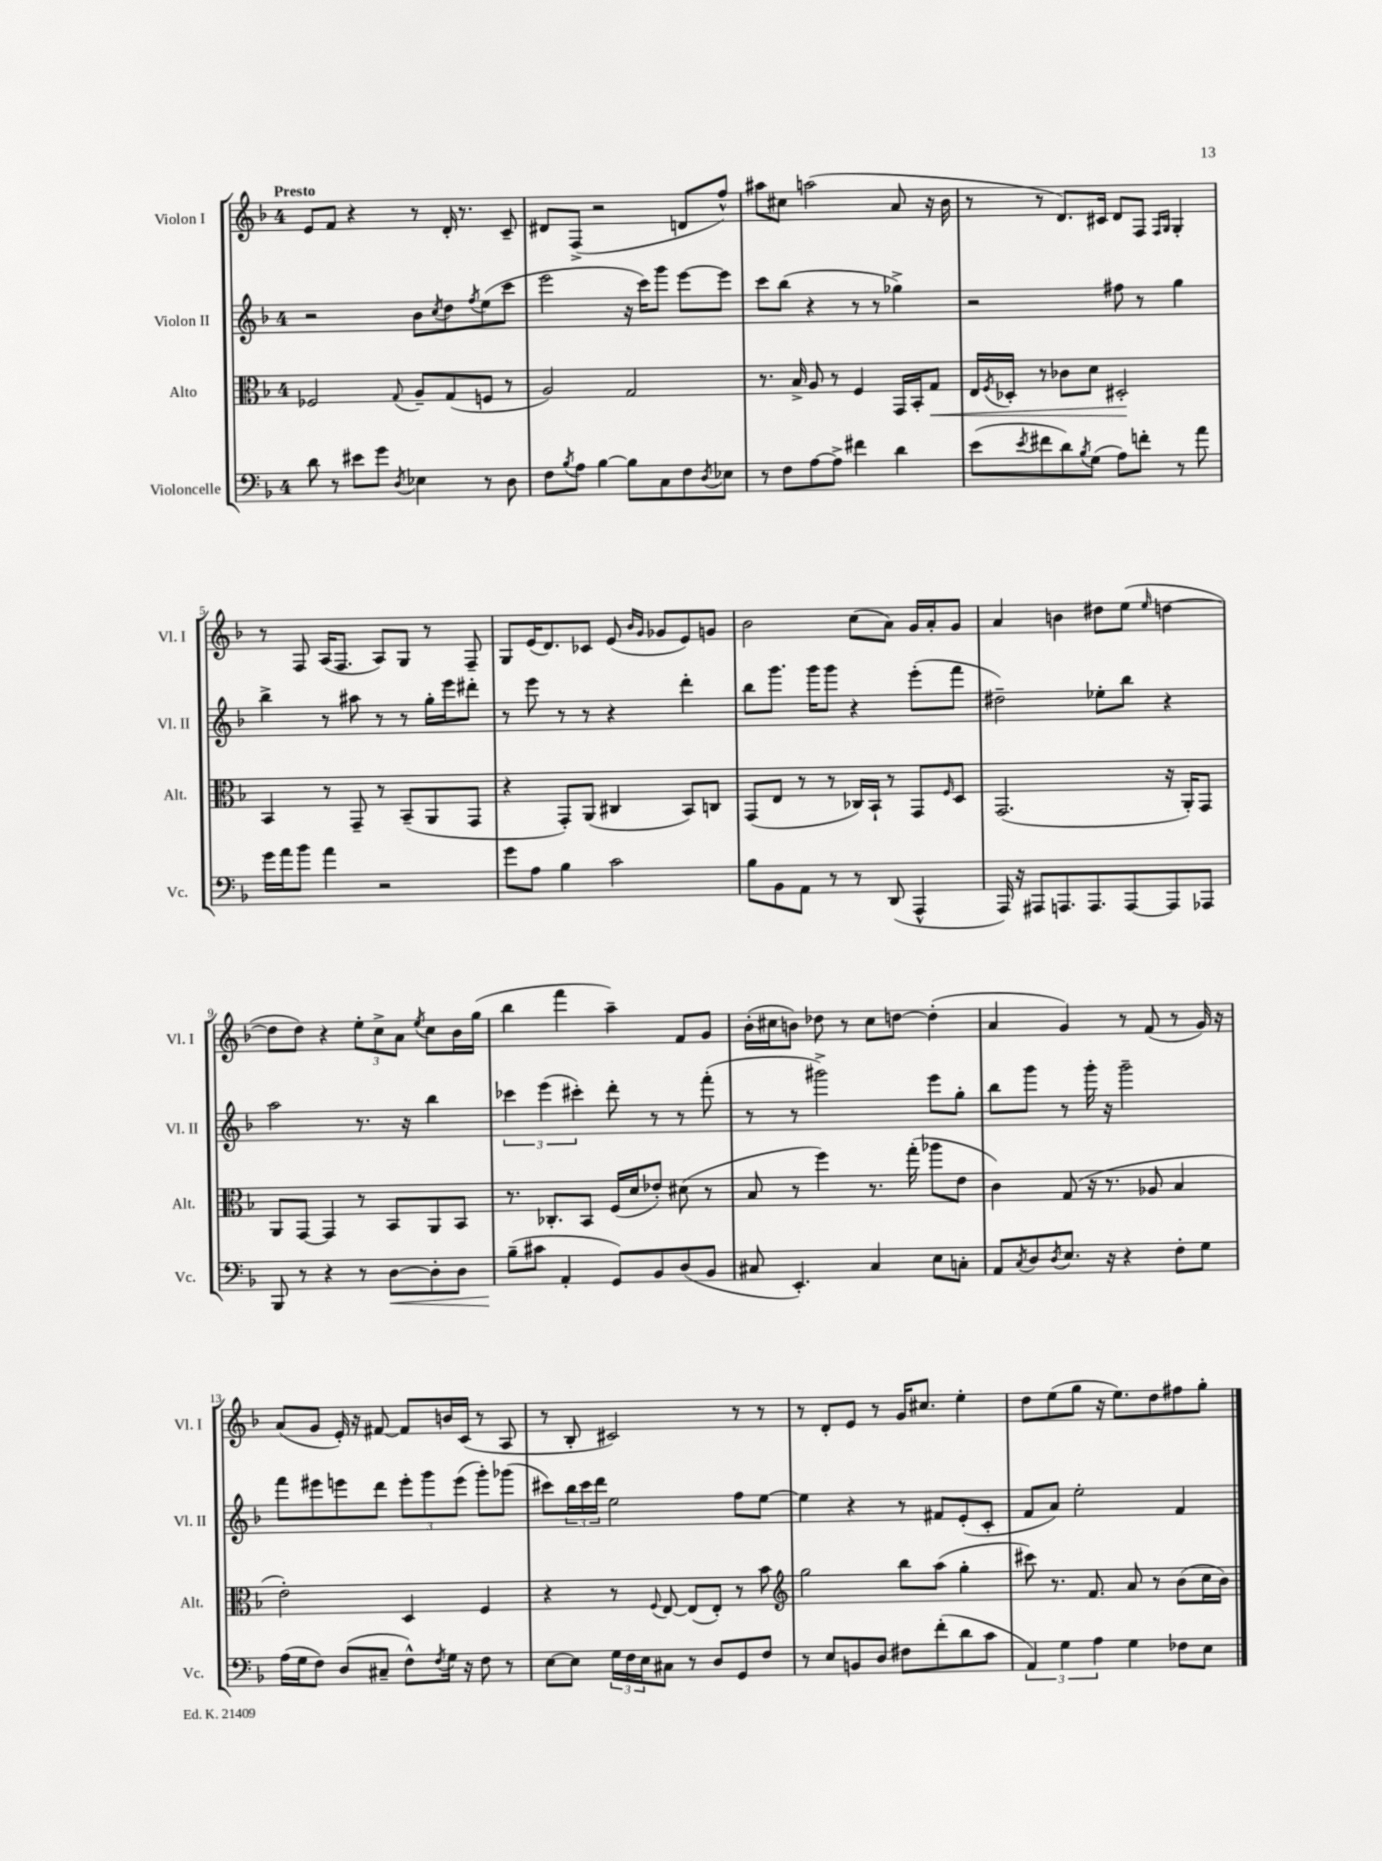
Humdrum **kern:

**kern	**kern	**kern	**kern
*staff4	*staff3	*staff2	*staff1
*clefF4	*clefC3	*clefG2	*clefG2
*k[b-]	*k[b-]	*k[b-]	*k[b-]
*M4/4	*M4/4	*M4/4	*M4/4
8d	2F-	2r	8e
8r	.	.	8f
8e#	.	.	4r
8g	.	.	.
8qD	8qqG	.	.
4E-	8A~	8b-	8r
.	.	8qcc	.
.	(8G	8dd	16d'
.	.	.	8.r
.	.	8qff	.
8r	8F	(8ee	.
8D	8r	8ccc	8c~
=	=	=	=
8F	2A)	2eee	8d#
8qB-	.	.	.
8A	.	.	(8F^
[4B-	.	.	2r
8B-]	2G	16r	.
.	.	16ccc)	.
8C	.	8ggg	.
8F	.	[8eee	8d
8qD	.	.	.
8E-	.	8eee]	8ff^^)
=	=	=	=
8r	8.r	8ccc	8aa#
8F	.	(8bb-	8cc#
.	16B-^	.	.
[8A	8A	4r	(2aa
8A^]	8r	.	.
4f#	4F	8r	.
.	.	8r	.
4d	16GG	4gg-^)	8a
.	16BB-'	.	.
.	8G	.	16r
.	.	.	16b-
=	=	=	=
(8e	16E	2r	8r
.	8qF	.	.
.	16D-'	.	.
8qe	.	.	.
8f#	8r	.	8r
8d)	8c-	.	8.d)
8qB-	.	.	.
(8G	8d	.	.
.	.	.	16c#
8A)	2D#'	8ff#	8d
8f'	.	8r	8F
.	.	.	16qqF
.	.	.	16qqG
8r	.	4gg	4G'
8a	.	.	.
=	=	=	=
16g	4BB-	4bb-^	8r
16a	.	.	.
8b-	.	.	8F
4a	8r	8r	(16A
.	.	.	8.F
.	8GG~	8aa#	.
2r	8r	8r	8A)
.	(8BB-~	8r	8G
.	8AA	16gg'	8r
.	.	16eee	.
.	8GG	8ddd#'	8F~
=	=	=	=
8g	4r	8r	8G
8A	.	8eee	(16e
.	.	.	8.d)
4B-	8GG')	8r	.
.	(8AA	8r	8c-
2c	4C#	4r	(8e
.	.	.	16qqb-
.	.	.	16qqg
.	.	.	8g-
.	8BB-)	4ddd'	8e)
.	8C	.	8g
=	=	=	=
8B-	(8GG	8bb-	2b-
8BB-	8E	8.ggg	.
8AA	8r	.	.
.	.	16ggg	.
8r	8r	8ggg	.
8r	16C-)	4r	(8cc
.	16BB-`	.	.
(8DD	8r	.	8a)
4AAA^^	8GG	(8eee'	16g
.	.	.	16a'
.	16qqF	.	.
.	8D	8fff	8g
=	=	=	=
16AAA)	(2.GG	2dd#~)	4a
16r	.	.	.
8AAA#	.	.	.
8.AAA	.	.	4b
8.AAA	.	.	.
.	.	8ee-'	8dd#
[8AAA	.	8bb-	(8ee
.	.	.	16qqee
8AAA]	16r	4r	[4dd
.	16AA')	.	.
8AAA-	8GG	.	.
=	=	=	=
8BBB-	8AA	2aa	8dd]
8r	[8GG	.	8dd)
4r	4GG]	.	4r
8r	8r	8.r	12ee'
.	.	.	12cc^
[8D	8BB-	.	.
.	.	.	12a
.	.	16r	.
.	.	.	8qee
8D']	8AA	4bb-	8cc
8D	8BB-	.	16b-
.	.	.	(16gg
=	=	=	=
(8B-~	8.r	6ccc-	4bb-
8c#	.	.	.
.	.	(6eee	.
.	8.C-'	.	.
4AA'	.	.	4fff
.	.	6ccc#')	.
.	8BB-	.	.
8GG)	(16F	8ddd'	4aa~)
.	16d	.	.
8BB-	8e-')	8r	.
(8D	(8d#	8r	8f
8BB-	8r	(8fff'	8g
=	=	=	=
8C#	8B-	8r	(16b-'
.	.	.	16cc#
4.EE')	8r	8r	8b)
.	4ff)	2ggg#^)	8dd-
.	.	.	8r
4C#	8.r	.	8cc#
.	.	.	[8dd
.	(16gg'	.	.
8E	8aa-	8eee	(4dd']
8C'	8e	8gg'	.
=	=	=	=
8AA	4c)	8bb-	4a
8qC	.	.	.
8D	.	8ggg	.
8qD	.	.	.
8.E	(8G	8r	4g)
.	16r	16ggg'	.
16r	8.r	16r	.
4r	.	2ggg~	8r
.	8A-	.	(8f
8F'	4B-	.	8r
8G	.	.	16g)
.	.	.	16r
=	=	=	=
(16A	2e')	8fff	(8a
16G	.	.	.
8F)	.	8eee#	8g
(8D	.	8eee	16e')
.	.	.	16r
8C#~	.	8ddd	[8f#
8F^^)	4D	12eee'	8f#]
.	.	12ggg	.
8qF	.	.	.
16G	.	.	16b
.	.	(12eee	.
16r	.	.	(16c
8F	4F	8ggg')	8r
8r	.	(8ggg-	8A
=	=	=	=
[8E	4r	8ccc#)	8r
8E]	.	24bb-	8B-'
.	.	24ccc#	.
.	.	24ddd	.
24G	8r	2ee	2c#)
24F	.	.	.
24E	.	.	.
.	8qqF	.	.
8C#	[8E	.	.
8r	(8E]	.	.
8D	8E')	.	.
8GG	8r	8ff	8r
8F	8b-	[8ee	8r
=	=	=	=
*	*clefG2	*	*
8r	2gg	4ee]	8r
8E	.	.	8d'
8BB	.	4r	8e
8D	.	.	8r
8F#	8bb-	8r	16g
.	.	.	8.cc#
(8f'	(8aa	8f#	.
8d	4gg'	(8e'	4ee'
8c	.	8c'	.
=	=	=	=
6AA)	8ccc#)	8f	8dd
.	8.r	8a)	(8ee
6G	.	.	.
.	.	2ee'	8gg
.	8.f	.	.
6A	.	.	.
.	.	.	16r
.	.	.	8.ee)
4G	8a	.	.
.	8r	.	8dd
8F-	(8b-	4f	8ff#
8E	16cc	.	8gg'
.	16b-)	.	.
==	==	==	==
*-	*-	*-	*-
